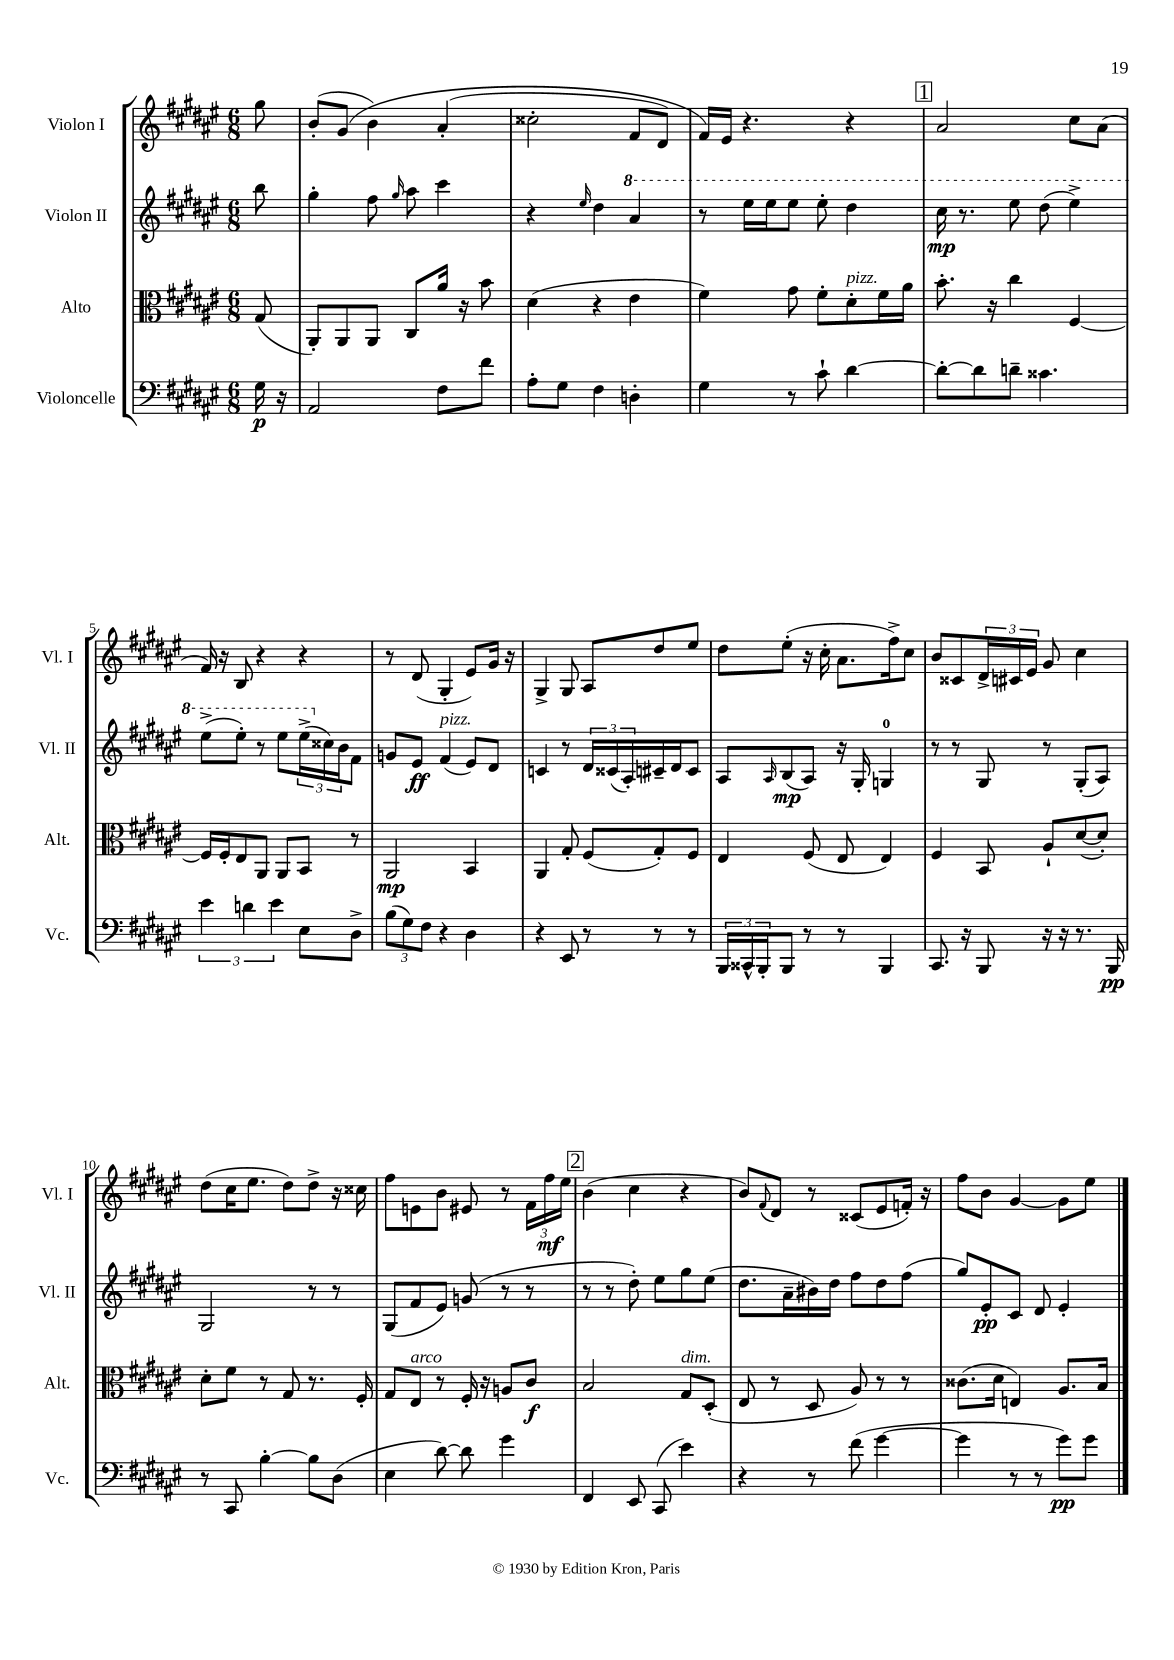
<<
\new StaffGroup <<
\new Staff = "s0" \with { instrumentName = "Violon I" shortInstrumentName = "Vl. I" } {
    \clef treble \key fis \major \numericTimeSignature \time 6/8 \partial 8
    gis''8 |
    b'8-.( gis'8\( b'4) ais'4-.( |
    cisis''2-. fis'8 dis'8) |
    fis'16\) eis'16 r4. r4 |
    \mark \markup { \box "1" } ais'2 cis''8 ais'8( |
    fis'16) r16 b8 r4 r4 |
    r8 dis'8( gis4-. eis'8) gis'16 r16 |
    gis4-> gis8 ais8 dis''8 eis''8 |
    dis''8 eis''8-.( r16 cis''16-. ais'8. fis''16->) cis''8 |
    b'8 cisis'8 \tuplet 3/2 { dis'16-> cis'16 eis'16 } gis'8 cis''4 |
    dis''8( cis''16 eis''8. dis''8) dis''8-> r16 cisis''16 |
    fis''8 e'8 b'8 eis'8 r8 \tuplet 3/2 { fis'16 fis''16\mf eis''16 } |
    \mark \markup { \box "2" } b'4( cis''4 r4 |
    b'8) \appoggiatura { fis'8 } dis'8 r8 cisis'8( eis'8 f'16-.) r16 |
    fis''8 b'8 gis'4~ gis'8 eis''8 \bar "|." |
}
\new Staff = "s1" \with { instrumentName = "Violon II" shortInstrumentName = "Vl. II" } {
    \clef treble \key fis \major \numericTimeSignature \time 6/8 \partial 8
    b''8 |
    gis''4-. fis''8 \grace { gis''16 } ais''8 cis'''4 |
    r4 \grace { eis''16 } dis''4 \ottava #1 ais''4 |
    r8 eis'''16 eis'''16 eis'''8 eis'''8-. dis'''4 |
    \mark \markup { \box "1" } cis'''16\mp r8. eis'''8 dis'''8( eis'''4->) |
    eis'''8->( eis'''8-.) r8 eis'''8 \tuplet 3/2 { eis'''16->( \ottava #0 cisis''16) b'16 } fis'8 |
    g'8 eis'8\ff fis'4^\markup { \italic "pizz." }( eis'8) dis'8 |
    c'4 r8 \tuplet 3/2 { dis'16 cisis'16( ais16-.) } cis'16-- dis'16 cis'8 |
    ais8 \grace { ais16 } b8\mp( ais8) r16 gis16-. g4-0 |
    r8 r8 gis8 r8 gis8-.( ais8) |
    gis2 r8 r8 |
    gis8( fis'8 eis'8) g'8( r8 r8 |
    \mark \markup { \box "2" } r8 r8 dis''8-.) eis''8 gis''8 eis''8( |
    dis''8. ais'16-- bis'16) dis''16 fis''8 dis''8 fis''8( |
    gis''8) eis'8-.\pp cis'8 dis'8 eis'4-. \bar "|." |
}
\new Staff = "s2" \with { instrumentName = "Alto" shortInstrumentName = "Alt." } {
    \clef alto \key fis \major \numericTimeSignature \time 6/8 \partial 8
    gis8( |
    ais,8-.) ais,8 ais,8 cis8 ais'16 r16 b'8 |
    dis'4( r4 eis'4 |
    fis'4) gis'8 fis'8-. dis'8-.^\markup { \italic "pizz." } fis'16 ais'16 |
    \mark \markup { \box "1" } b'8.-. r16 cis''4 fis4~ |
    fis16 fis16-. eis8 ais,8 ais,8 b,8 r8 |
    ais,2\mp b,4 |
    ais,4 gis8-. fis8( gis8-.) fis8 |
    eis4 fis8( eis8 eis4) |
    fis4 b,8 ais8-! dis'8~( dis'8-.) |
    dis'8-. fis'8 r8 gis8 r8. fis16-. |
    gis8 eis8^\markup { \italic "arco" } r8 fis16-. r16 a8 cis'8\f |
    \mark \markup { \box "2" } b2 gis8^\markup { \italic "dim." } dis8-.( |
    eis8 r8 dis8 ais8) r8 r8 |
    cisis'8.( dis'16 e4) ais8. b16 \bar "|." |
}
\new Staff = "s3" \with { instrumentName = "Violoncelle" shortInstrumentName = "Vc." } {
    \clef bass \key fis \major \numericTimeSignature \time 6/8 \partial 8
    gis16\p r16 |
    ais,2 fis8 fis'8 |
    ais8-. gis8 fis4 d4-. |
    gis4 r8 cis'8-! dis'4~ |
    \mark \markup { \box "1" } dis'8~-. dis'8 d'8-- cisis'4. |
    \tuplet 3/2 { eis'4 d'4 eis'4 } eis8 dis8-> |
    \tuplet 3/2 { b8( gis8) fis8 } r4 dis4 |
    r4 eis,8 r8 r8 r8 |
    \tuplet 3/2 { b,,16 cisis,16-^ b,,16-. } b,,8 r8 r8 b,,4 |
    cis,8. r16 b,,8 r16 r16 r8. b,,16\pp |
    r8 cis,8 b4~-. b8 dis8( |
    eis4 dis'8~) dis'8 gis'4 |
    \mark \markup { \box "2" } fis,4 eis,8 cis,8( eis'4) |
    r4 r8 fis'8( gis'4~ |
    gis'4 r8 r8 gis'8\pp) gis'8 \bar "|." |
}
>>
>>
